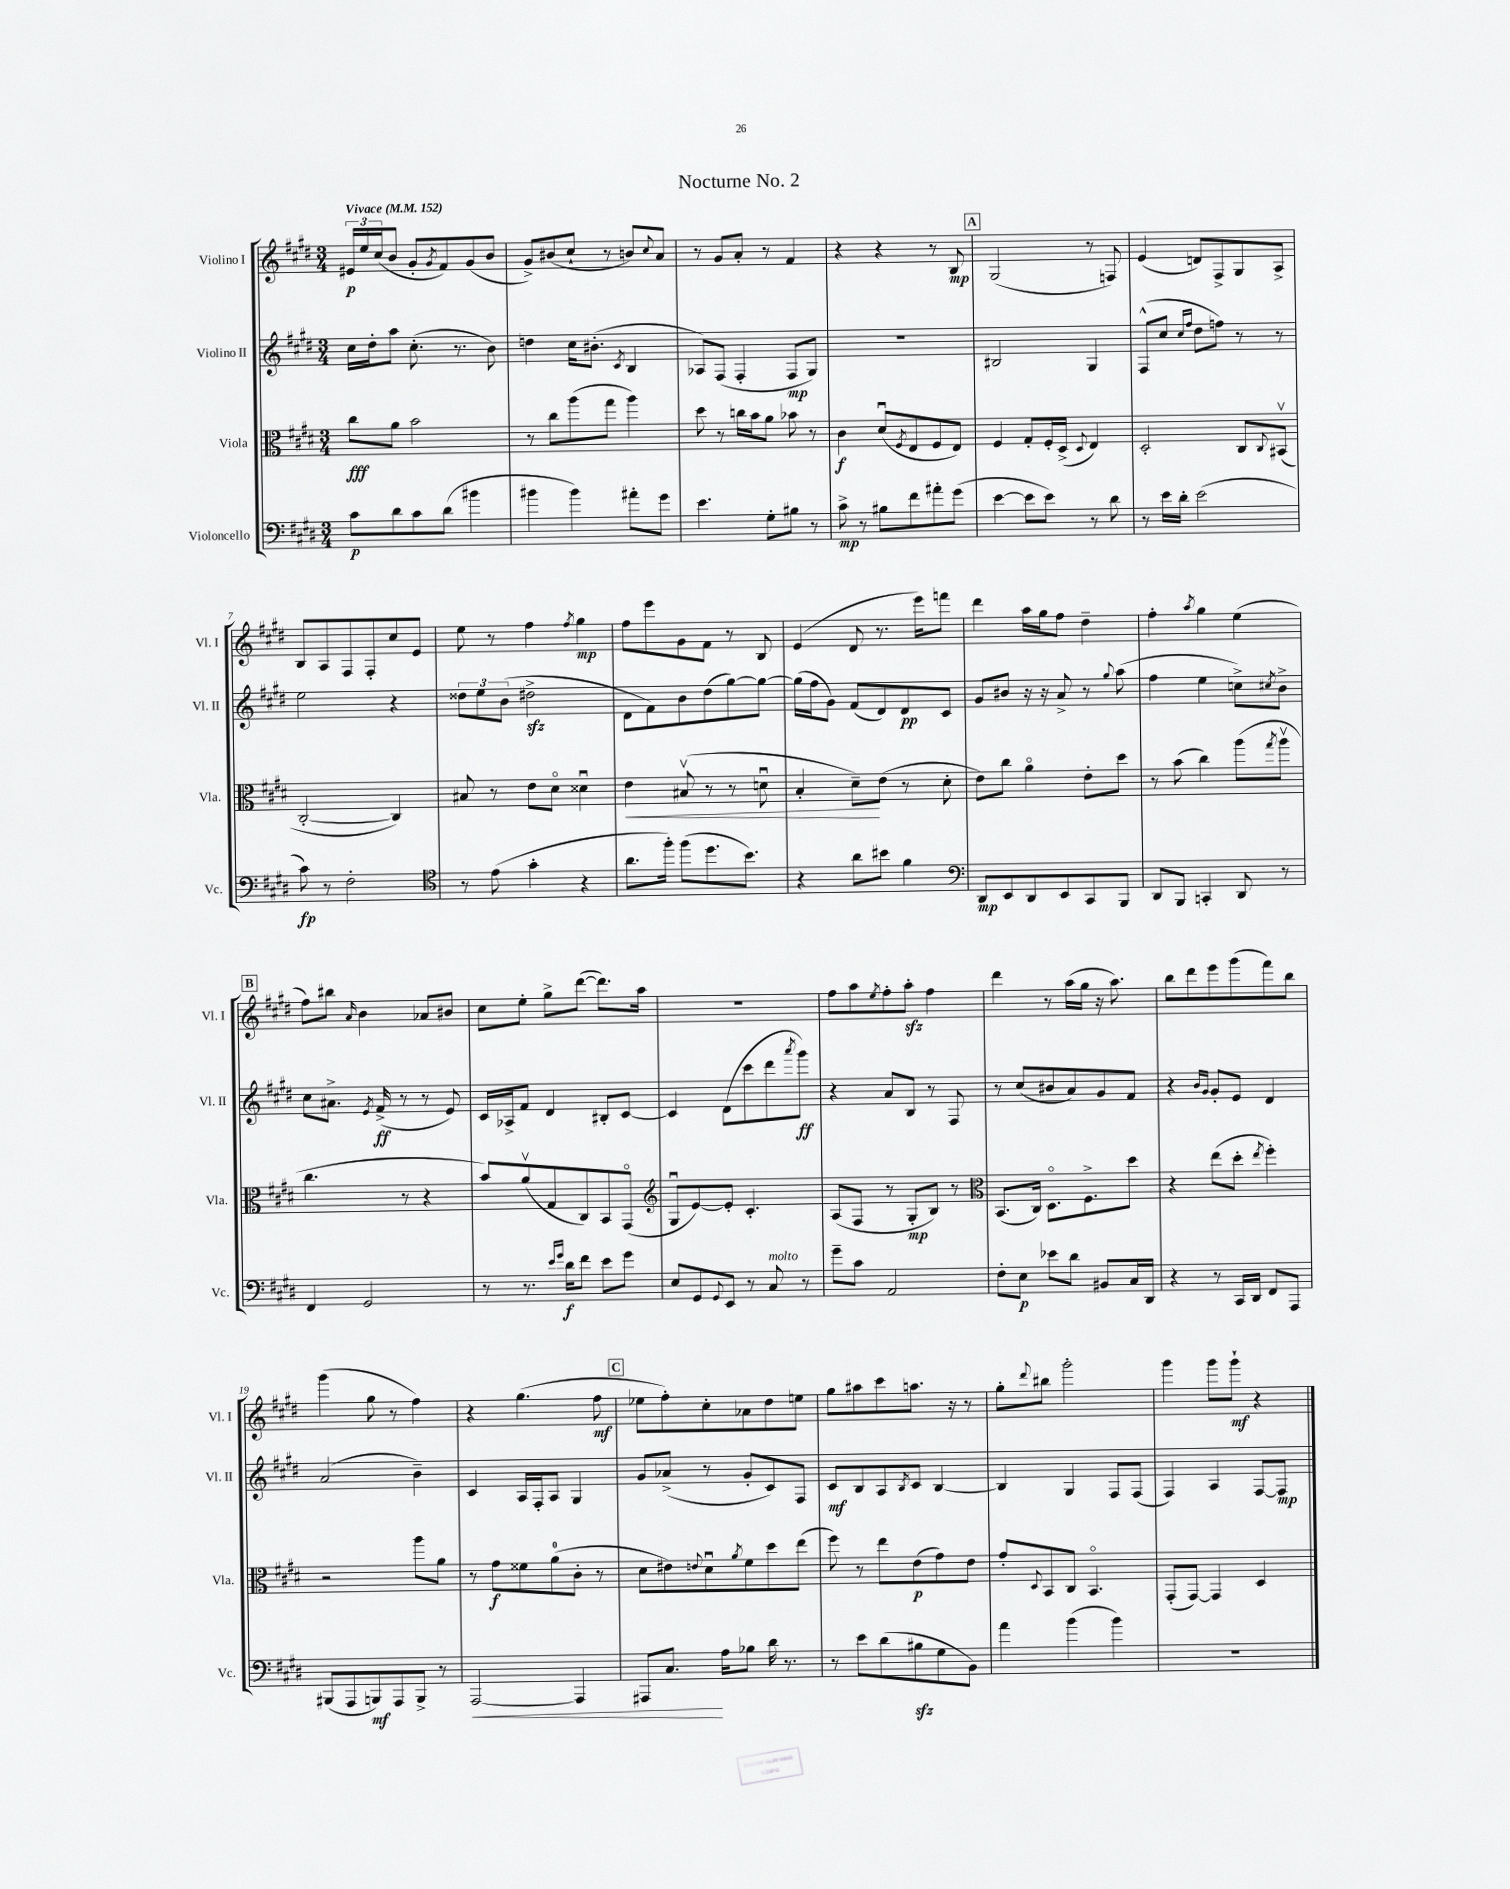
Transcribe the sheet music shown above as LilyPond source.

\header { title = "Nocturne No. 2" }
<<
\new StaffGroup <<
\new Staff = "s0" \with { instrumentName = "Violino I" shortInstrumentName = "Vl. I" } {
    \clef treble \key e \major \numericTimeSignature \time 3/4 \tempo "Vivace" 4 = 152
    \tuplet 3/2 { eis'16\p e''16 cis''16( } b'8 gis'8-. \acciaccatura { gis'8 } fis'8) gis'8( b'8 |
    gis'8->) bis'8( cis''8-! r8 b'8) \appoggiatura { cis''8 } a'8 |
    r8 gis'8 a'8-. r8 fis'4 |
    r4 r4 r8 b8\mp |
    \mark \markup { \box "A" } gis2( r8 f8) |
    e'4( d'8) fis8-> gis8 a8-> |
    b8 a8 fis8 fis8-. cis''8 e'8 |
    e''8 r8 fis''4 \acciaccatura { fis''8 } gis''4\mp |
    fis''8 e'''8 gis'8 fis'8 r8 b8 |
    e'4( dis'8 r8. e'''16) f'''8 |
    dis'''4 a''16 gis''16 fis''8 dis''4-- |
    fis''4-. \acciaccatura { a''8 } gis''4 e''4( |
    \mark \markup { \box "B" } fis''8) bis''8 \grace { a'16 } b'4 aes'8 bis'8 |
    cis''8 e''8-. gis''8-> dis'''8~( dis'''8.) a''16 |
    R2. |
    fis''8 a''8 \acciaccatura { e''8 } fis''8-. a''8-.\sfz fis''4 |
    dis'''4 r8 a''16( gis''16 r16 a''8.) |
    b''8 dis'''8 e'''8 gis'''8( fis'''8) b''8 |
    gis'''4( gis''8 r8 fis''4) |
    r4 gis''4.( fis''8\mf |
    \mark \markup { \box "C" } ees''8 fis''8-.) cis''8-. aes'8 dis''8 e''8 |
    gis''8 ais''8 cis'''8 a''8. r16 r8 |
    gis''8-. \appoggiatura { dis'''8 } bis''8 gis'''2-. |
    gis'''4 gis'''8 gis'''8-!\mf r4 \bar "|." |
}
\new Staff = "s1" \with { instrumentName = "Violino II" shortInstrumentName = "Vl. II" } {
    \clef treble \key e \major \numericTimeSignature \time 3/4
    cis''16 dis''16-. a''8 cis''8.-.( r8. b'8) |
    d''4 cis''16 bis'8.-.( \acciaccatura { cis'8 } b4 |
    aes8) fis8( fis4-. fis8\mp gis8) |
    R2. |
    \mark \markup { \box "A" } bis2 gis4 |
    fis8-^( cis''8 \grace { cis''16 fis''16 } dis''8 f''8) r8 r8 |
    e''2 r4 |
    \tuplet 3/2 { disis''8 e''8 b'8( } dis''2->\sfz |
    dis'8 fis'8) b'8 dis''8( gis''8~) gis''8~ |
    gis''16( fis''16 gis'8) fis'8( dis'8) dis'8\pp cis'8 |
    gis'8 bis'8 r16 r16 a'8-> r8 \appoggiatura { gis''8 } a''8( |
    fis''4 e''4 c''8->) \acciaccatura { cis''8 } b'8-> |
    \mark \markup { \box "B" } cis''8 ais'8.-> \acciaccatura { e'8 } fis'16->\ff( r8 r8 e'8) |
    cis'16 aes16-> fis'8 dis'4 bis8-. cis'8~ |
    cis'4 dis'8( cis'''8 dis'''8 \acciaccatura { a'''8 } gis'''8\ff) |
    r4 a'8 b8 r8 fis8 |
    r8 cis''8( bis'8 a'8) gis'8 fis'8 |
    r4 \grace { b'16 gis'16 } gis'8-. e'8 dis'4 |
    a'2( b'4--) |
    cis'4 a16 fis16-. a8 gis4 |
    \mark \markup { \box "C" } gis'8 aes'8->( r8 gis'8-. cis'8) fis8 |
    cis'8\mf b8 a8 \acciaccatura { b8 } cis'8 b4~ |
    b4 gis4 fis8 fis8( |
    fis4) a4 fis8~ fis8\mp \bar "|." |
}
\new Staff = "s2" \with { instrumentName = "Viola" shortInstrumentName = "Vla." } {
    \clef alto \key e \major \numericTimeSignature \time 3/4
    cis''8\fff a'8 b'2 |
    r8 cis''8 a''8( gis''8 a''4) |
    dis''8 r8 c''16 b'16 a'8 bes'8 r8 |
    cis'4\f dis'8\downbow( \acciaccatura { fis8 } e8 fis8 e8) |
    \mark \markup { \box "A" } fis4 gis8-. fis16-. dis16->( \appoggiatura { dis8 } e4) |
    dis2-. cis8 \appoggiatura { cis8 } bis,8\upbow( |
    cis2~-. cis4) |
    bis8 r8 e'8 dis'8\flageolet disis'4\downbow |
    e'4\< bis8\upbow( r8 r8 d'8\downbow |
    b4-. dis'8--\!) e'8( r8 dis'8-. |
    e'8) cis''8 a'4\flageolet e'8-. dis''8 |
    r8 b'8( cis''4) a''8( \acciaccatura { gis''8 } a''8\upbow |
    \mark \markup { \box "B" } cis''4. r8 r4 |
    b'8) a'8\upbow( gis8 cis8) b,8 gis,8\flageolet( |
    \clef treble gis8\downbow e'8~) e'8-. cis'4.-. |
    a8( fis8 r8 gis8-.\mp b8) r8 |
    \clef alto b,8.( cis16) dis8.\flageolet fis8.-> dis''8 |
    r4 e''8( dis''8-. \acciaccatura { e''8 } fis''4-.) |
    r2 a''8 a'8 |
    r8 gis'8\f fisis'8 a'8-0( cis'8-. r8 |
    \mark \markup { \box "C" } dis'8 eis'8) \appoggiatura { e'8 } dis'8\downbow \acciaccatura { a'8 } fis'8 dis''8 e''8( |
    fis''8) r8 e''8 e'8\p( gis'8) e'8 |
    gis'8-. \appoggiatura { dis8 } b,8 cis8 b,4.\flageolet |
    gis,8-.( gis,8~) gis,4 dis4 \bar "|." |
}
\new Staff = "s3" \with { instrumentName = "Violoncello" shortInstrumentName = "Vc." } {
    \clef bass \key e \major \numericTimeSignature \time 3/4
    cis'8\p dis'8 cis'8 dis'8( bis'4 |
    bis'4 bis'4) ais'8-. gis'8 |
    e'4. gis8-. bis8 r8 |
    cis'8->\mp r8 bis8 fis'8 ais'8-. gis'8( |
    \mark \markup { \box "A" } e'4~ e'8 e'8) r8 dis'8 |
    r8 e'16 dis'16-. e'2( |
    cis'8\fp) r8 fis2-. |
    \clef tenor r8 e'8( gis'4-. r4 |
    a'8. fis''16-.) fis''8( dis''8. b'8.) |
    r4 a'8 bis'8 fis'4 |
    \clef bass dis,8\mp e,8 dis,8 e,8 cis,8 b,,8 |
    dis,8 b,,8 c,4-. dis,8 r8 |
    \mark \markup { \box "B" } fis,4 gis,2 |
    r8 r8. \grace { e'16 gis'16 } dis'16\f fis'8 e'8 gis'8 |
    e8 gis,8 \appoggiatura { gis,8 } e,8 r8 cis8^\markup { \italic "molto" } r8 |
    gis'8-- cis'8 a,2 |
    fis8-. e8\p ees'8 dis'8 bis,8 cis16 dis,16 |
    r4 r8 cis,16 dis,16 fis,8 a,,8 |
    bis,,8( a,,8 b,,8\mf) a,,8 b,,8-> r8 |
    a,,2~\< a,,4 |
    \mark \markup { \box "C" } ais,,8 cis8.\! a16 bes8 dis'16 r8. |
    r8 e'8 dis'8( bis8\sfz gis8 b,8) |
    a'4 b'4( b'4) |
    R2. \bar "|." |
}
>>
>>
